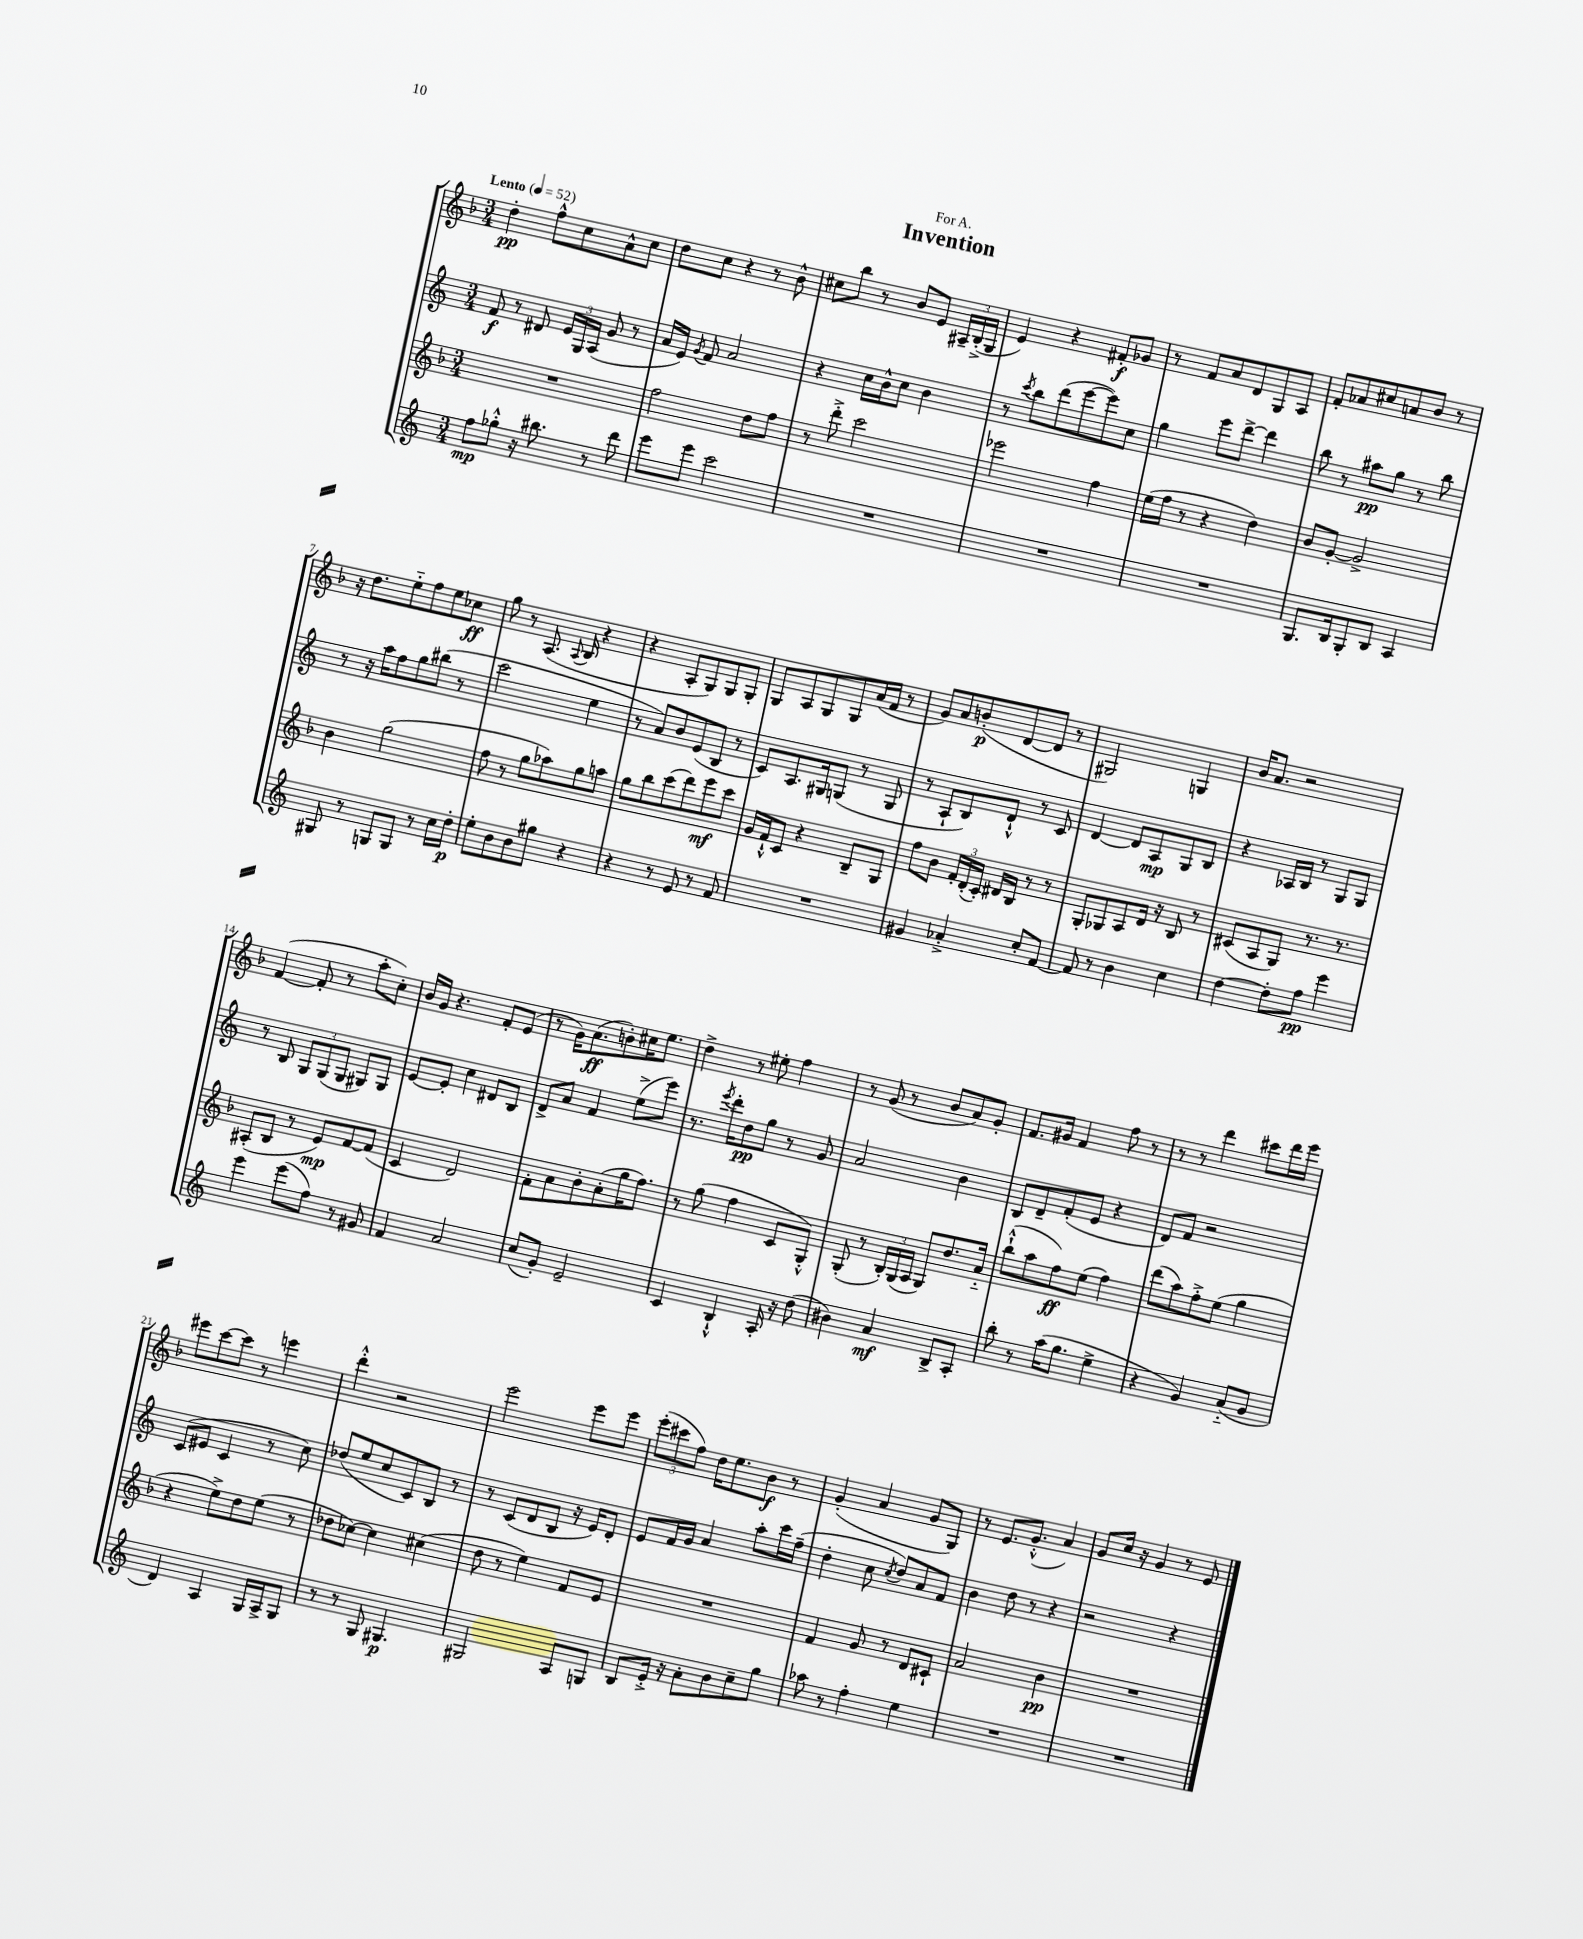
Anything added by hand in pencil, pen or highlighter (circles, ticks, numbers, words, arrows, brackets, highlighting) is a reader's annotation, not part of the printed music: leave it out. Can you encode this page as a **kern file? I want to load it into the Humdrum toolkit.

**kern	**dynam	**kern	**dynam	**kern	**dynam	**kern	**dynam
*part4	*part4	*part3	*part3	*part2	*part2	*part1	*part1
*staff4	*staff4	*staff3	*staff3	*staff2	*staff2	*staff1	*staff1
*clefG2	*	*clefG2	*	*clefG2	*	*clefG2	*
*k[]	*	*k[b-]	*	*k[]	*	*k[b-]	*
*M3/4	*	*M3/4	*	*M3/4	*	*M3/4	*
*MM52	*	*MM52	*	*MM52	*	*MM52	*
=1	=1	=1	=1	=1	=1	=1	=1
!	!	!	!	!	!	!LO:TX:a:B:t=Lento	!
8ff\L	mp	2.r	.	8f/	f	4dd'\	pp
8gg-X'^^\J	.	.	.	8r	.	.	.
16r	.	.	.	8d#X/	.	8ff^^\L	.
8.bb#X\	.	.	.	.	.	.	.
.	.	.	.	24e/LL	.	8cc\	.
.	.	.	.	24G/	.	.	.
.	.	.	.	(24A/JJ	.	.	.
8r	.	.	.	8g/	.	8a^^\	.
8ddd\	.	.	.	8r	.	8cc\J	.
=2	=2	=2	=2	=2	=2	=2	=2
8eee\L	.	2ff\	.	16a/LL	.	8dd\L	.
.	.	.	.	16e/JJ)	.	.	.
.	.	.	.	8qg/	.	.	.
8eee\J	.	.	.	8f/	.	8cc\J	.
2ccc\	.	.	.	2a/	.	4r	.
.	.	8dd\L	.	.	.	8r	.
.	.	8ff\J	.	.	.	8b-^^\	.
=3	=3	=3	=3	=3	=3	=3	=3
2.r	.	8r	.	4r	.	8cc#X\L	.
.	.	8ddd'^\	.	.	.	8bb-\J	.
.	.	2ccc\	.	16cc\LL	.	8r	.
.	.	.	.	16b^^\J	.	.	.
.	.	.	.	8cc\J	.	8b-/L	.
.	.	.	.	4b\	.	8e/J	.
.	.	.	.	.	.	24A#X~/LL	.
.	.	.	.	.	.	(24B-'^/	.
.	.	.	.	.	.	24G/JJ	.
=4	=4	=4	=4	=4	=4	=4	=4
2.r	.	2eee-X\	.	8r	.	4e/)	.
.	.	.	.	8qccc/	.	.	.
.	.	.	.	8bb\L	.	.	.
.	.	.	.	(8ddd\	.	4r	.
.	.	.	.	[8eee\	.	.	.
.	.	4ff\	.	8eee\])	.	8f#X'/L	f
.	.	.	.	8cc\J	.	8g-X/J	.
=5	=5	=5	=5	=5	=5	=5	=5
2.r	.	(16ee\LL	.	4gg\	.	8r	.
.	.	16ff\JJ	.	.	.	.	.
.	.	8r	.	.	.	8f/L	.
.	.	4r	.	8eee\L	.	8a/	.
.	.	.	.	[8ddd^\J	.	8d/	.
.	.	4dd\)	.	4ddd\]	.	8G/	.
.	.	.	.	.	.	8A/J	.
=6	=6	=6	=6	=6	=6	=6	=6
8.G/L	.	8b-/L	.	8bb\	.	8f'/L	.
.	.	[8g'/J	.	8r	.	8a-X/	.
16B/k	.	.	.	.	.	.	.
8G'/	.	2g^/]	.	8aa#X\L	pp	8cc#X/	.
8B/J	.	.	.	8gg\J	.	8an/	.
4A/	.	.	.	8r	.	8b-/J	.
.	.	.	.	8bb\	.	8r	.
!!LO:LB:g=z
=7	=7	=7	=7	=7	=7	=7	=7
8G#X/	.	4b-\	.	8r	.	16r	.
.	.	.	.	.	.	8.dd\L	.
8r	.	.	.	16r	.	.	.
.	.	.	.	16aa\KL	.	.	.
8Gn/L	.	(2gg\	.	8ff\	.	8ee\	.
8G/J	.	.	.	8gg\	.	8ff\	.
8r	.	.	.	(8bb#X\J	.	8ee\	.
16cc\LL	.	.	.	8r	.	8cc-X\J	ff
16dd'\JJ	p	.	.	.	.	.	.
=8	=8	=8	=8	=8	=8	=8	=8
8ee'\L	.	8ff\	.	2ccc\	.	8gg\	.
8b\	.	8r	.	.	.	8r	.
8b\	.	8gg\L	.	.	.	(8.A/	.
8gg#X\J	.	8aa-X\)	.	.	.	.	.
.	.	.	.	.	.	8qqA/	.
.	.	.	.	.	.	16B-/	.
4r	.	8gg\	.	4ee\	.	4r	.
.	.	8aan\J	.	.	.	.	.
=9	=9	=9	=9	=9	=9	=9	=9
4r	.	8gg\L	.	8r	.	4r	.
.	.	8bb-\	.	8a/L)	.	.	.
8r	.	(8ccc\	.	8b/	.	8A'/L	.
8e/	.	8ddd\)	.	(8e/	.	8G/)	.
8r	.	8eee\	mf	8B/J	.	8G/	.
8f/	.	8ccc\J	.	8r	.	8G'/J	.
=10	=10	=10	=10	=10	=10	=10	=10
2.r	.	16g/LL	.	8c/L)	.	8G/L	.
.	.	16f`^^/J	.	.	.	.	.
.	.	8c/J	.	8.A/	.	8A/	.
.	.	4r	.	.	.	8G/	.
.	.	.	.	16G#X/k	.	.	.
.	.	.	.	(8Gn/J	.	8G/	.
.	.	8B-~/L	.	8r	.	(16a/L	.
.	.	.	.	.	.	16f/JJ	.
.	.	8G/J	.	8G/	.	8r	.
=11	=11	=11	=11	=11	=11	=11	=11
4g#X/	.	8ff\L	.	8r	.	8g/L)	.
.	.	8b-\J	.	8A`/L	.	8a/	.
4a-X'^/	.	24f'/LL	.	8B/)	.	(8bn'/	p
.	.	(24d'/	.	.	.	.	.
.	.	24c'/JJ)	.	.	.	.	.
.	.	16d#X/LL	.	8d`^^/J	.	[8d/	.
.	.	16B-/JJ	.	.	.	.	.
8cc'/L	.	8r	.	8r	.	8d/J]	.
[8f/J	.	8r	.	8c/	.	8r	.
=12	=12	=12	=12	=12	=12	=12	=12
8f/]	.	8G'/L	.	[4d/	.	2G#X/)	.
8r	.	8G-X/	.	.	.	.	.
4b\	.	8A/	.	8d/L]	.	.	.
.	.	16d/Jk	.	8A/	mp	.	.
.	.	16r	.	.	.	.	.
4cc\	.	8B-/	.	8G/	.	4Gn/	.
.	.	8r	.	8B/J	.	.	.
=13	=13	=13	=13	=13	=13	=13	=13
[4dd\	.	(8c#X/L	.	4r	.	16b-/KL	.
.	.	.	.	.	.	8.a/J	.
.	.	8A/	.	.	.	.	.
8dd'\L]	.	8G/J)	.	16A-X/LL	.	2r	.
.	.	.	.	16B/JJ	.	.	.
8ff\J	pp	8.r	.	8r	.	.	.
4eee\	.	.	.	8G/L	.	.	.
.	.	8.r	.	.	.	.	.
.	.	.	.	8G/J	.	.	.
!!LO:LB:g=z
=14	=14	=14	=14	=14	=14	=14	=14
4eee\	.	(8A#X'/L	.	8r	.	([4f/	.
.	.	8B-/J	.	8B/	.	.	.
(8eee\L	.	8r	.	12G/L	.	8f'/]	.
.	.	.	.	(12G/	.	.	.
8ff\J)	.	8e/L)	mp	.	.	8r	.
.	.	.	.	12G/J	.	.	.
8r	.	[8f/	.	8G#X/L)	.	8aa'\L	.
8g#X/	.	(8f/J]	.	8G#/J	.	8cc'\J)	.
=15	=15	=15	=15	=15	=15	=15	=15
4f/	.	4c/	.	[8e/L	.	16b-/LL	.
.	.	.	.	.	.	16g/JJ	.
.	.	.	.	8e'/J]	.	4.r	.
2a/	.	2d/)	.	4cc\	.	.	.
.	.	.	.	8d#X/L	.	8f'/L	.
.	.	.	.	8B/J	.	(8e/J	.
=16	=16	=16	=16	=16	=16	=16	=16
(8cc/L	.	8f'\L	.	8d^/L	.	8r	.
8g'/J)	.	8a\	.	8a/J	.	16g\KL)	.
.	.	.	.	.	.	(8.a\	ff
2e~/	.	8b-'\	.	4f/	.	.	.
.	.	(8a'\	.	.	.	8bn'\)	.
.	.	16gg\K	.	(8ee^\L	.	16cc#X\K	.
.	.	8.ff\J)	.	.	.	8.ee\J	.
.	.	.	.	8eee\J)	.	.	.
=17	=17	=17	=17	=17	=17	=17	=17
4c/	.	8r	.	8.r	.	4dd^\	.
.	.	(8gg\	.	.	.	.	.
.	.	.	.	8qeee/	.	.	.
.	.	.	.	16ddd'\KL	.	.	.
4B`^^/	.	4ff\	.	8dd\	pp	8r	.
.	.	.	.	8gg\J	.	8ee#X'\	.
16A'/	.	8c/L	.	8r	.	4ff\	.
16r	.	.	.	.	.	.	.
(8dd\	.	8G'^^/J)	.	8g/	.	.	.
=18	=18	=18	=18	=18	=18	=18	=18
4b#X\)	.	(8G'/	.	2a/	.	8r	.
.	.	8r	.	.	.	(8g/	.
4a/	mf	24B-'/LL)	.	.	.	8r	.
.	.	(24G/	.	.	.	.	.
.	.	24A/JJ	.	.	.	.	.
.	.	8G/L)	.	.	.	8b-/L	.
8B^/L	.	8.dd/	.	4b\	.	8a/)	.
8A'/J	.	.	.	.	.	8g'/J	.
.	.	16a/Jk	.	.	.	.	.
=19	=19	=19	=19	=19	=19	=19	=19
8bb'\	.	(8bb-`^^\L	.	8B/L	.	8.f/L	.
8r	.	8aa\	.	8d~/	.	.	.
.	.	.	.	.	.	16g#X/Jk	.
(16aa\KL	.	8ff\)	ff	(8f'/	.	4f/	.
8.gg\J	.	.	.	.	.	.	.
.	.	(8ee\J	.	8e/J	.	.	.
4ee^\	.	4ff\)	.	4r	.	8ff\	.
.	.	.	.	.	.	8r	.
=20	=20	=20	=20	=20	=20	=20	=20
4r	.	(8ddd\L	.	8d/L)	.	8r	.
.	.	8aa\)	.	8f/J	.	8r	.
4g/)	.	8ff'^\	.	2r	.	4ddd\	.
.	.	(8ee\J	.	.	.	.	.
(8a/L	.	4gg\	.	.	.	8ccc#X\L	.
8g/J	.	.	.	.	.	16ddd\L	.
.	.	.	.	.	.	16eee\JJ	.
!!LO:LB:g=z
=21	=21	=21	=21	=21	=21	=21	=21
4d/)	.	4r	.	(8c/L	.	8eee#X\L	.
.	.	.	.	8e#X/J	.	[8ccc\	.
4A/	.	8ee^\L)	.	4c/	.	8ccc\J]	.
.	.	8dd\	.	.	.	8r	.
16G/LL	.	(8ee\J	.	8r	.	4eeen\	.
16A^/J	.	.	.	.	.	.	.
8G/J	.	8r	.	8cc\)	.	.	.
=22	=22	=22	=22	=22	=22	=22	=22
8r	.	8dd-X\L	.	(8dd-X/L	.	4ddd'^^\	.
8r	.	[8cc-X\J)	.	8ee/	.	.	.
8G/	.	4cc-\]	.	8cc/	.	2r	.
4.G#X/	p	.	.	8c/)	.	.	.
.	.	(4cc#X\	.	8B/J	.	.	.
.	.	.	.	8r	.	.	.
=23	=23	=23	=23	=23	=23	=23	=23
2G#X/	.	8dd\	.	8r	.	2eee\	.
.	.	8r	.	(8c/L	.	.	.
.	.	4ee\)	.	8d/	.	.	.
.	.	.	.	8B/J	.	.	.
8A/L	.	8f/L	.	16r	.	8eee\L	.
.	.	.	.	16e/KL)	.	.	.
8Gn/J	.	8e/J	.	8d'/J	.	8eee\J	.
=24	=24	=24	=24	=24	=24	=24	=24
8B/L	.	2.r	.	8e/L	.	(12eee'\L	.
.	.	.	.	.	.	12ccc#X\	.
16e'^/Jk	.	.	.	16f/L	.	.	.
.	.	.	.	.	.	12ff\J)	.
16r	.	.	.	16g/JJ	.	.	.
8a'\L	.	.	.	4a/	.	16dd\KL	.
.	.	.	.	.	.	8.ee\	.
8b\	.	.	.	.	.	.	.
8cc~\	.	.	.	8aa'\L	.	8b-\J	f
8gg\J	.	.	.	16ccc\L	.	8r	.
.	.	.	.	(16ff~\JJ	.	.	.
=25	=25	=25	=25	=25	=25	=25	=25
8aa-X\	.	4f/	.	4dd'\	.	(4g'/	.
8r	.	.	.	.	.	.	.
4ff'\	.	8g/	.	8cc\	.	4a/	.
.	.	.	.	8qcc/	.	.	.
.	.	8r	.	8dd/L)	.	.	.
4ee\	.	8d/L	.	8a/	.	8g/L	.
.	.	8c#X`/J	.	8f/J	.	8G/J)	.
=26	=26	=26	=26	=26	=26	=26	=26
2.r	.	2a/	.	4b\	.	8r	.
.	.	.	.	.	.	8.e/L	.
.	.	.	.	8dd\	.	.	.
.	.	.	.	.	.	(8.g'^^/J	.
.	.	.	.	8r	.	.	.
.	.	4b-\	pp	4r	.	4a/)	.
=27	=27	=27	=27	=27	=27	=27	=27
2.r	.	2.r	.	2r	.	8g/L	.
.	.	.	.	.	.	16cc/Jk	.
.	.	.	.	.	.	16r	.
.	.	.	.	.	.	4g/	.
.	.	.	.	4r	.	8r	.
.	.	.	.	.	.	8e/	.
==	==	==	==	==	==	==	==
*-	*-	*-	*-	*-	*-	*-	*-
